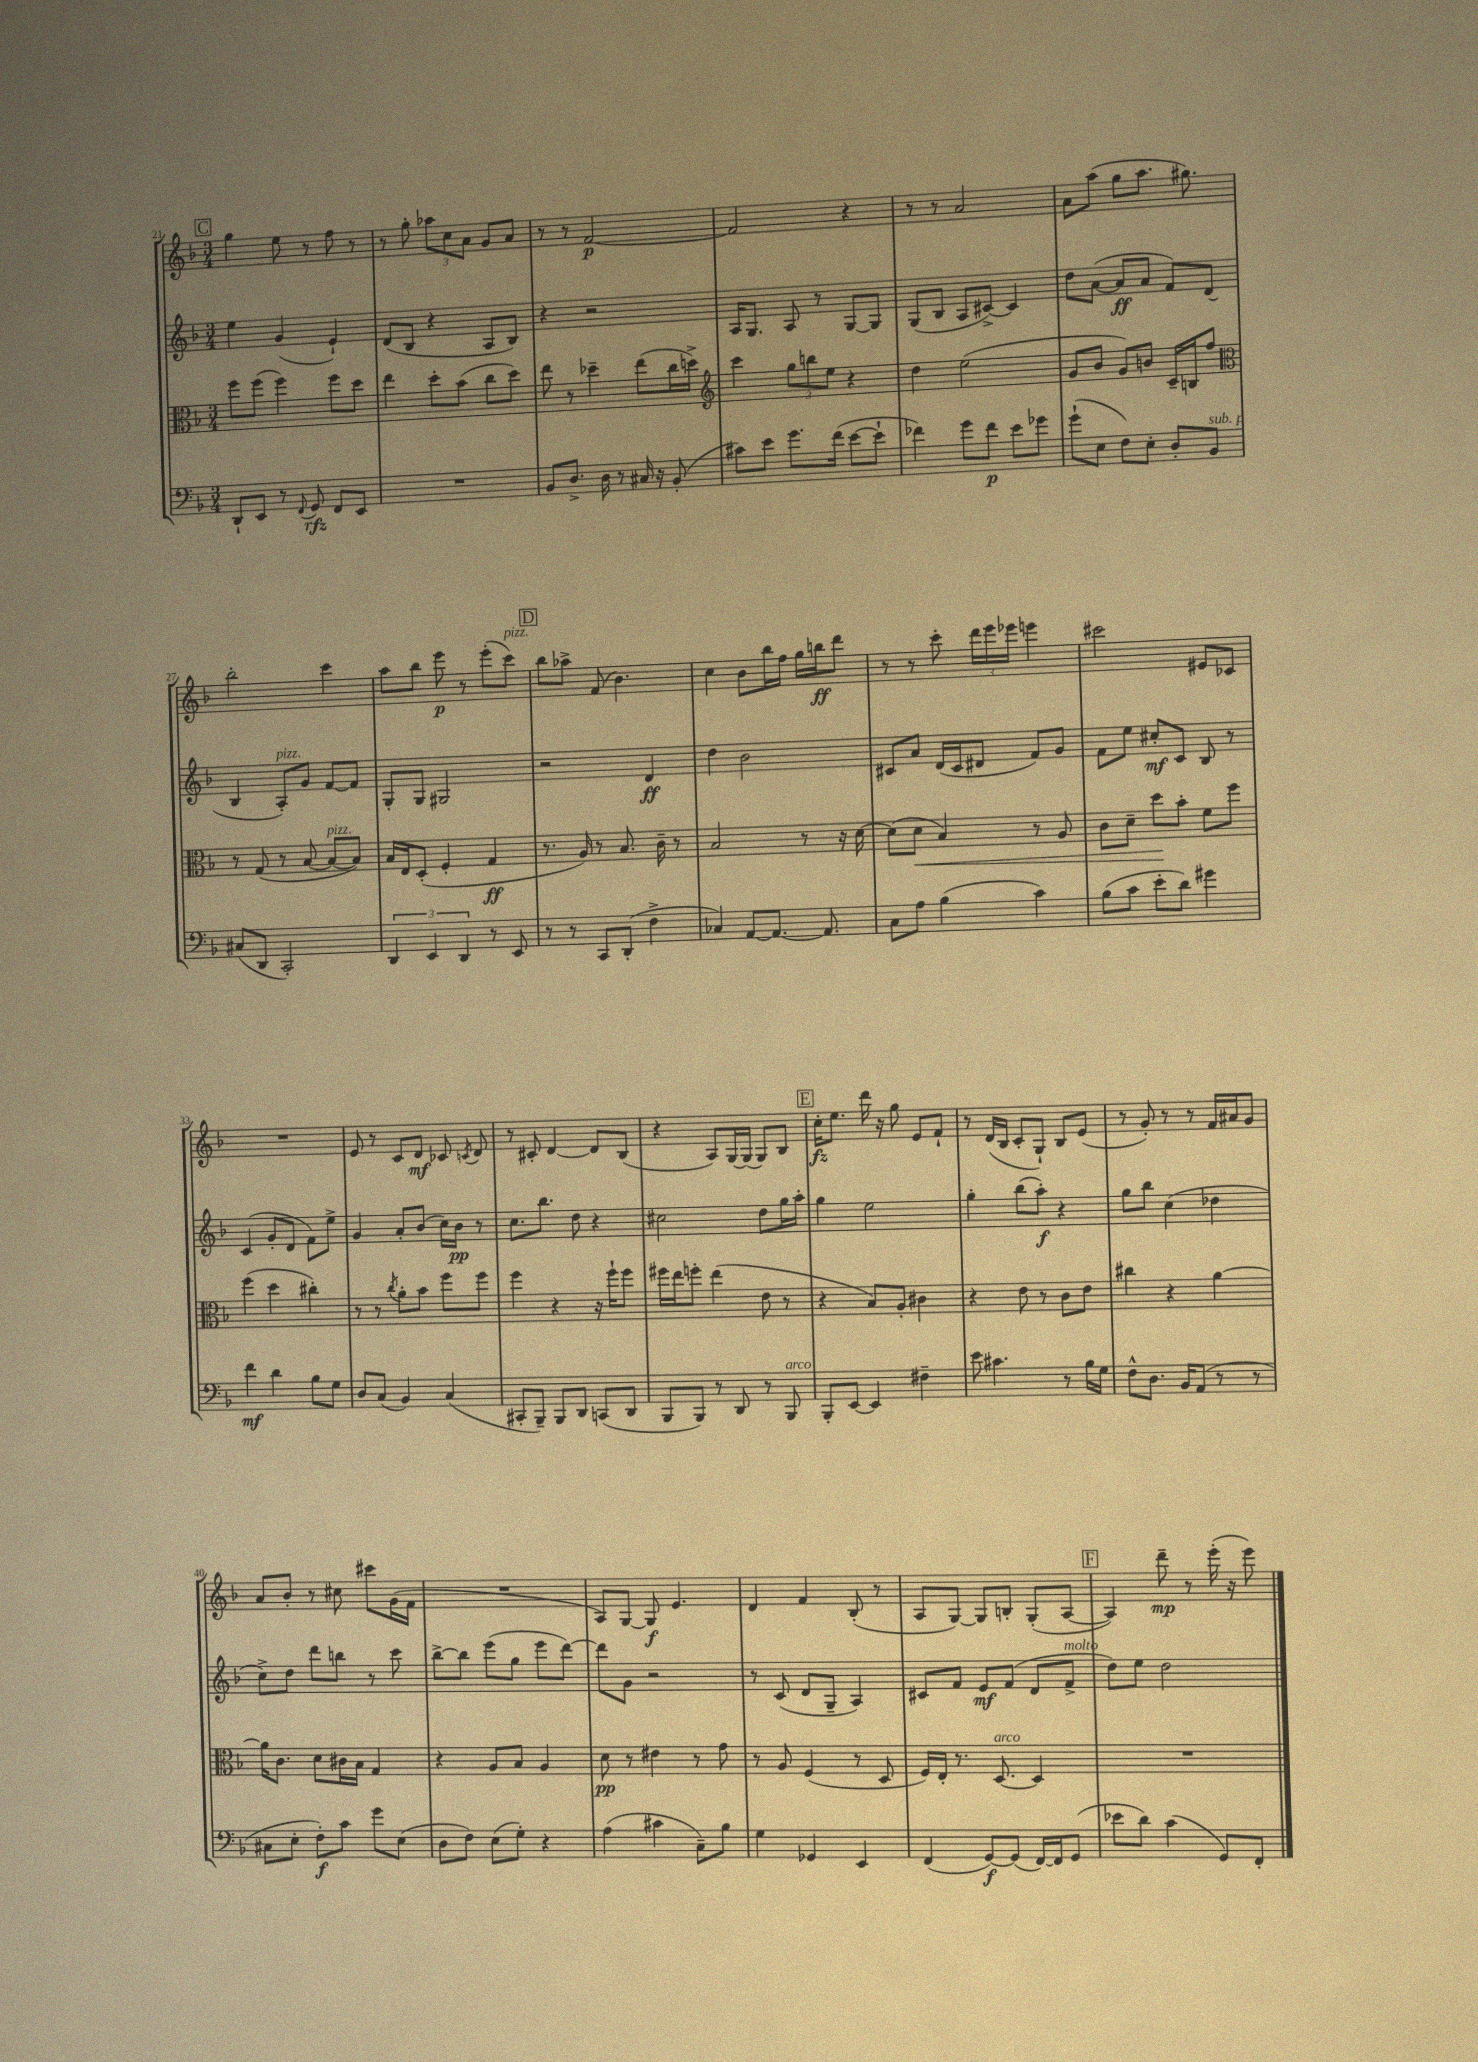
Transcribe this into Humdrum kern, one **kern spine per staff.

**kern	**kern	**kern	**kern
*staff4	*staff3	*staff2	*staff1
*clefF4	*clefC3	*clefG2	*clefG2
*k[b-]	*k[b-]	*k[b-]	*k[b-]
*M3/4	*M3/4	*M3/4	*M3/4
8DD`	8ff	4ee	4gg
8EE	(8ff	.	.
8r	4ff)	(4g	8ee
8qqFF	.	.	.
8GG	.	.	8r
8FF	8ff	4e`)	8ff
8EE	8dd	.	8r
=	=	=	=
2.r	4ee	(8d	8r
.	.	8B-	8gg'
.	8dd'	4r	12aa-
.	.	.	12cc
.	(8b-	.	.
.	.	.	12a
.	8cc	8A	8g
.	8dd)	8B-)	8a
=	=	=	=
8BB-	8ee	4r	8r
8.D^	8r	.	8r
.	4dd-~	2r	[2f
16D	.	.	.
8r	.	.	.
16C#	(8ee	.	.
16r	.	.	.
(8BB-'	16cc	.	.
.	16dd^)	.	.
=	=	=	=
*	*clefG2	*	*
8c#)	4ccc	16A	2f]
.	.	8.G	.
8e	.	.	.
8.g	12gg	8A	.
.	12bb	.	.
.	.	8r	.
.	12ee	.	.
(16f	.	.	.
[8e	4r	[8G	4r
8e`]	.	8G]	.
=	=	=	=
4f-)	4dd	(8G	8r
.	.	8B-	8r
8g	(2ee	8A	2a
8f-	.	[8c#^)	.
8e	.	4c#]	.
8g-	.	.	.
=	=	=	=
(8g`	8g	8dd	8a
8E	8b-	([8a	(8aa
8F)	8g)	8a]	8gg
8E'	8b	8a	8.aa
8D'	16c~	8f)	.
.	16B	.	8.gg#)
8BB-	8ff	(8d	.
=	=	=	=
*	*clefC3	*	*
(8C#	8r	4B-	2bb-'
8DD	(8G	.	.
2CC')	8r	8A')	.
.	[8B-	8g	.
.	8B-_	[8f	4ccc
.	8B-])	8f]	.
=	=	=	=
6DD	16B-	8G'	8aa
.	16E	.	.
.	(8D'	8G	8bb-
6EE	.	.	.
.	4F'	2G#	8eee
6DD	.	.	.
.	.	.	8r
8r	4G	.	(8eee'
8EE	.	.	8ccc)
=	=	=	=
8r	8.r	2r	8bb-
8r	.	.	8aa-^
.	16A)	.	.
8CC	8r	.	(8f
(8DD'	8.B-	.	4.b-)
4F^	.	4d	.
.	16c~	.	.
.	8r	.	.
=	=	=	=
4C-)	2B-	4dd	4cc
[8AA	.	2b-	8b-
8.AA_	.	.	16bb-
.	.	.	16ff
.	8r	.	16gg
8.AA]	.	.	16bb
.	16r	.	8ddd
.	[16d	.	.
=	=	=	=
8C	(8d]	8c#	8r
8A	8d	8a	8r
(4B-	4B-)	(16d	8ccc'
.	.	16c#	.
.	.	8d#	24ddd
.	.	.	24eee
.	.	.	24eee-
4c)	8r	8f)	4eee
.	8A	8g	.
=	=	=	=
(8B-	8c	8f	2ccc#
8c	8d~	8ee	.
8e'	8dd	8cc#'	.
8d)	8b-'	8c	.
4g#	8f	8B-	8e#
.	8ff	8r	8c-
=	=	=	=
4f	(4ff	(4c	2.r
4d	4dd	8g'	.
.	.	8d	.
8B-	4cc#')	8f)	.
8G	.	8ee^	.
=	=	=	=
8D	8r	4g	8e
(8C	8r	.	8r
.	8qcc	.	.
4BB-)	8a'	8a'	8c
.	8b-	(8b-	8d
(4C	8ff	16cc)	8c-
.	.	16b-	.
.	.	.	8qc
.	8ff	8r	8d
=	=	=	=
8CC#'	4ff	8.cc	8r
8BBB-~)	.	.	8c#'
.	.	8.bb-	.
8BBB-	4r	.	[4d
8DD	.	8dd	.
(8CC	16r	4r	8d]
.	16ff`	.	.
8DD	8ff	.	(8B-
=	=	=	=
8BBB-	16ff#	2cc#	4r
.	16ee	.	.
8BBB-)	8ff'	.	.
8r	(4ee	.	8A)
8DD	.	.	[16G
.	.	.	(16G]
8r	8e	8dd	8G)
8BBB-	8r	16gg	8B-
.	.	16aa'	.
=	=	=	=
8BBB-'	4r	4gg	16cc'
.	.	.	8.ee
[8EE	.	.	.
4EE]	8B-)	2ee	16ddd
.	.	.	16r
.	8A'	.	8gg
4F#~	4c#	.	8e
.	.	.	8f`
=	=	=	=
8e	4r	4gg'	8r
4.c#	.	.	(16d
.	.	.	16B-
.	8e	(8bb-	8c'
.	8r	8aa')	8G`)
8r	8c	4r	8B-
16B-	8e	.	(8e
16G	.	.	.
=	=	=	=
8F^^	4cc#	8gg	8r
8.D	.	8bb-	8g')
.	4r	(4cc	8r
16BB-	.	.	.
(8AA	.	.	8r
8r	[4a	4dd-	16f
.	.	.	16a#
8r	.	.	8g
=	=	=	=
8C#	16a]	8cc^)	8a
.	8.c	.	.
8E'	.	8dd	8b-'
8F')	8d	8ddd	8r
8c	16c#	8bb	8cc#
.	16B-	.	.
8g	4G	8r	8ccc#
(8E	.	8ccc	(16g
.	.	.	16f
=	=	=	=
8D	4r	[8bb-^	2.r
8F)	.	8bb-]	.
(8E	8A	(8eee	.
8G')	8B-	8gg	.
4r	4A	8eee	.
.	.	[8ddd)	.
=	=	=	=
(4A	8d	8ddd]	8A)
.	8r	8g	[8G
4c#	4e#	2r	8G]
.	.	.	4.e
8C~)	8r	.	.
8B-	8g	.	.
=	=	=	=
4G	8r	8r	4d
.	8A	(8c	.
4GG-	(4F	8d	4f
.	.	8G~	.
4EE	8r	4A)	(8B-'
.	8D	.	8r
=	=	=	=
(4FF	16F)	8c#	8A
.	16E'	.	.
.	8.r	8f	[8G)
[8GG)	.	8e	8G]
.	[8.D	.	.
(8GG]	.	(8f	8B'
[16FF)	4D]	8d	(8G'
16FF]	.	.	.
(8GG	.	8f^	[8A
=	=	=	=
8e-	2.r	8dd)	4A])
8d)	.	8ee	.
(4c	.	2dd	8ddd~
.	.	.	8r
8GG)	.	.	(16eee'
.	.	.	16r
8FF'	.	.	8eee)
==	==	==	==
*-	*-	*-	*-
